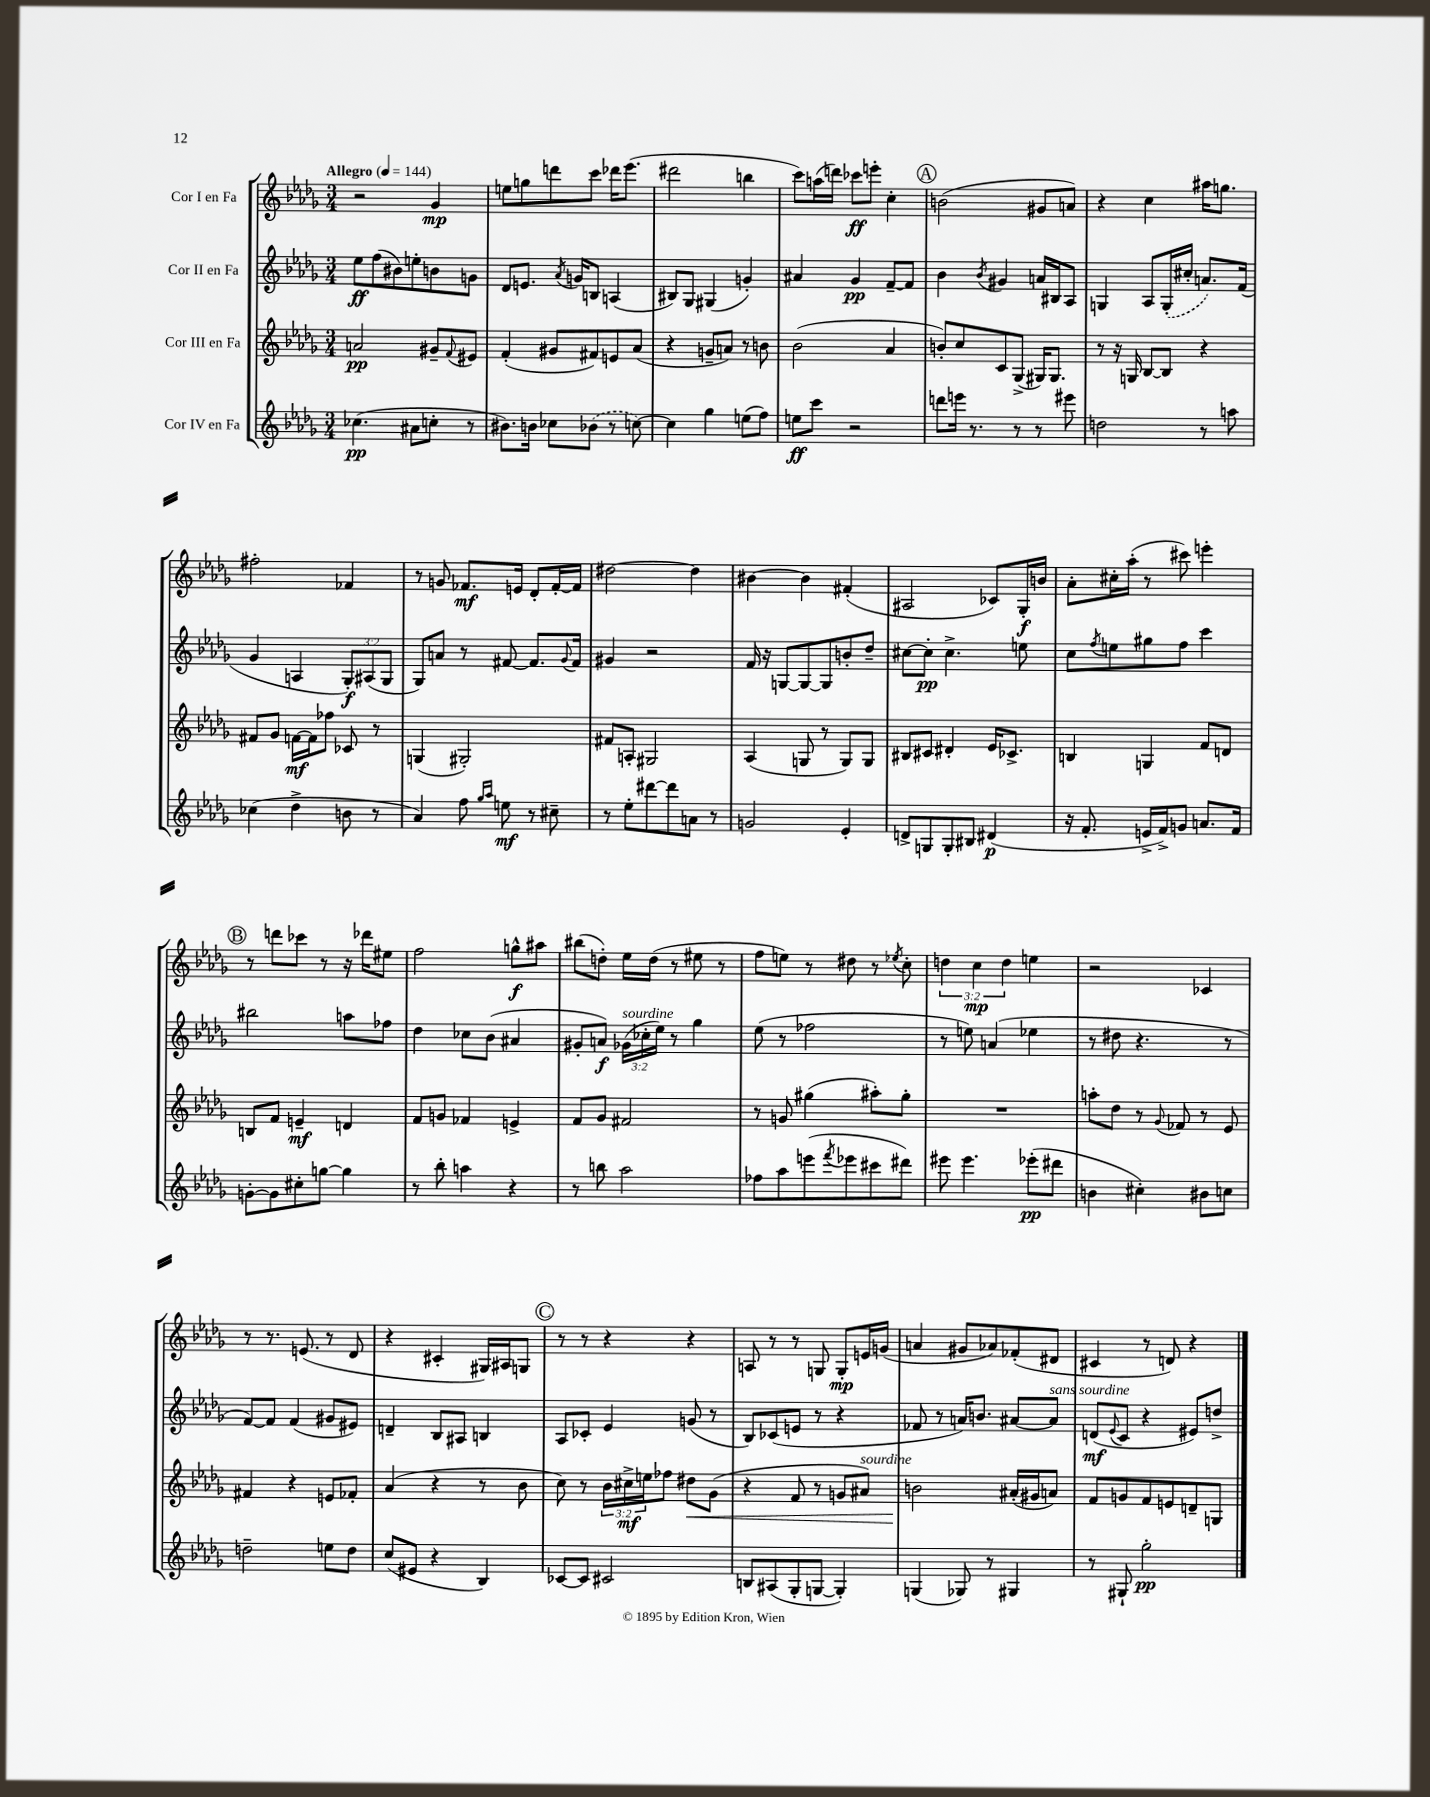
<<
\new StaffGroup <<
\new Staff = "s0" \with { instrumentName = "Cor I en Fa" } {
    \clef treble \key des \major \numericTimeSignature \time 3/4 \override Staff.TupletNumber.text = #tuplet-number::calc-fraction-text \tempo "Allegro" 4 = 144
    r2 ges'4\mp |
    e''8 g''8 d'''8 c'''8 des'''16 ees'''8.( |
    dis'''2 b''4 |
    c'''8) a''16( d'''16) ces'''8\ff e'''8-. c''4-. |
    \mark \markup { \circle "A" } b'2( gis'8 a'8) |
    r4 c''4 ais''16 g''8. |
    fis''2-. fes'4 |
    r8 g'8 fes'8.\mf e'16 des'8-. fes'16~-. fes'16 |
    dis''2~ dis''4 |
    bis'4~ bis'4 fis'4-.( |
    ais2 ces'8) ges16-.\f b'16 |
    aes'8-. cis''16-. aes''16-.( r8 cis'''8) e'''4-. |
    \mark \markup { \circle "B" } r8 d'''8 ces'''8 r8 r16 des'''16 eis''8 |
    f''2 g''8-^\f ais''8 |
    bis''8( d''8-.) ees''16 d''16( r8 eis''8 r8 |
    f''8 e''8) r8 dis''8 r8 \acciaccatura { ees''8 } c''8-. |
    \tuplet 3/2 { d''4 c''4\mp d''4 } e''4 |
    r2 ces'4 |
    r8 r8. e'8.( r8 des'8 |
    r4 cis'4-. gis16) ais16 g8 |
    \mark \markup { \circle "C" } r8 r8 r4 r4 |
    a8 r8 r8 g8 g8-.\mp e'16 g'16( |
    a'4 gis'8 aes'8) fes'8-.( dis'8 |
    cis'4 r8 d'8) r4 \bar "|." |
}
\new Staff = "s1" \with { instrumentName = "Cor II en Fa" } {
    \clef treble \key des \major \numericTimeSignature \time 3/4 \override Staff.TupletNumber.text = #tuplet-number::calc-fraction-text
    ees''8\ff f''8( bis'8) e''8-. b'8 g'8 |
    des'8 e'8. \acciaccatura { aes'8 } g'16 b8 a4( |
    bis8) ges8 gis4( g'4-.) |
    ais'4 ges'4\pp f'8~-- f'8 |
    \mark \markup { \circle "A" } bes'4 \acciaccatura { bes'8 } gis'4 a'16 bis16 aes8 |
    g4 aes8 \once \slurDashed g16-.( cis''16-. a'8.) f'16( |
    ges'4 a4 \tuplet 3/2 { ges8-.\f) ais8( ges8 } |
    ges8) a'8 r8 fis'8~ fis'8. \appoggiatura { ges'8 } fis'16 |
    gis'4 r2 |
    f'16 r16 g8~ g8~ g8 b'8-. des''8-- |
    cis''8~ cis''8-.\pp cis''4.-> e''8 |
    c''8 \acciaccatura { f''8 } e''8 gis''8 f''8 c'''4 |
    \mark \markup { \circle "B" } bis''2 a''8 fes''8 |
    des''4 ces''8 bes'8( ais'4 |
    gis'8-. a'8\f) \tuplet 3/2 { ges'16^\markup { \italic "sourdine" }( ces''16-. ees''16) } r8 ges''4 |
    ees''8( r8 fes''2 |
    r8 e''8) a'4( ees''4 |
    r8 dis''8 r4. r8 |
    f'8~) f'8 f'4( gis'8 eis'8) |
    d'4-- bes8 ais8 b4 |
    \mark \markup { \circle "C" } aes8 ces'8-. ees'4 g'8( r8 |
    bes8) ces'8( e'8 r8 r4 |
    fes'8 r8 a'16) b'8. ais'8~ ais'8^\markup { \italic "sans sourdine" } |
    d'8\mf( \appoggiatura { ees'8 } c'8 r4 eis'8) d''8-> \bar "|." |
}
\new Staff = "s2" \with { instrumentName = "Cor III en Fa" } {
    \clef treble \key des \major \numericTimeSignature \time 3/4 \override Staff.TupletNumber.text = #tuplet-number::calc-fraction-text
    a'2\pp gis'8-- \appoggiatura { f'8 } eis'8 |
    f'4-.( gis'8 fis'8) e'8 aes'8( |
    r4 g'8-- a'8) r8 b'8 |
    bes'2( aes'4 |
    \mark \markup { \circle "A" } b'8-.) c''8 c'8 ges8->( gis16) gis8. |
    r8 r16 g16 bes8~ bes8 r4 |
    fis'8 ges'8 f'16~\mf f'16 fes''8 ces'8 r8 |
    g4( gis2-.) |
    fis'8 a8-. gis2 |
    aes4( g8 r8 g8) g8 |
    bis8 cis'8 dis'4-. ees'16 ces'8.-> |
    b4 g4 f'8 d'8 |
    \mark \markup { \circle "B" } b8 f'8 e'4--\mf d'4 |
    f'8 g'8 fes'4 e'4-> |
    f'8 ges'8 fis'2 |
    r8 g'8 gis''4( ais''8-.) gis''8-. |
    R2. |
    a''8-. des''8 r8 \appoggiatura { ges'8 } fes'8 r8 ees'8 |
    fis'4 r4 e'8 fes'8-. |
    aes'4( r4 r8 bes'8 |
    \mark \markup { \circle "C" } c''8) r8 \tuplet 3/2 { bes'16 cis''16->\mf e''16 } fes''8 dis''8\< ges'8( |
    r4 f'8 r8 g'8 ais'8^\markup { \italic "sourdine" }) |
    b'2\! ais'16-.( gis'16 a'8) |
    f'8 g'8 f'8 e'8 d'8-- g8 \bar "|." |
}
\new Staff = "s3" \with { instrumentName = "Cor IV en Fa" } {
    \clef treble \key des \major \numericTimeSignature \time 3/4
    ces''4.\pp( ais'8 c''8-. r8 |
    bis'8.) b'16 ces''8 \once \slurDashed bes'8( r8 c''8~) |
    c''4 ges''4 e''8( f''8) |
    e''8\ff c'''8 r2 |
    \mark \markup { \circle "A" } d'''8 e'''16 r8. r8 r8 eis'''8 |
    d''2 r8 a''8 |
    ces''4( des''4-> b'8 r8 |
    aes'4) f''8 \grace { ges''16 aes''16 } e''8\mf r8 cis''8-- |
    r8 ees''8-. dis'''8~ dis'''8 a'8 r8 |
    g'2 ees'4-. |
    d'8-> g8 g8-. bis8 dis'4\p( |
    r16 f'8.-. e'16-> f'16->) g'8 a'8. f'16 |
    \mark \markup { \circle "B" } g'8~-. g'8 cis''8-. g''8~ g''4 |
    r8 bes''8-. a''4 r4 |
    r8 b''8 aes''2 |
    fes''8 aes''8 e'''8( \acciaccatura { f'''8 } ees'''8 cis'''8 dis'''8) |
    eis'''8 eis'''4. ees'''8-.\pp( dis'''8 |
    b'4 cis''4-.) bis'8 c''8 |
    d''2-- e''8 d''8 |
    c''8( eis'8 r4 bes4) |
    \mark \markup { \circle "C" } ces'8~ ces'8 cis'2 |
    b8 ais8( ges8-. g8~ g4-.) |
    g4( ges8) r8 gis4 |
    r8 gis8-! ges''2-.\pp \bar "|." |
}
>>
>>
\layout { \context { \Score \remove "Bar_number_engraver" } }
